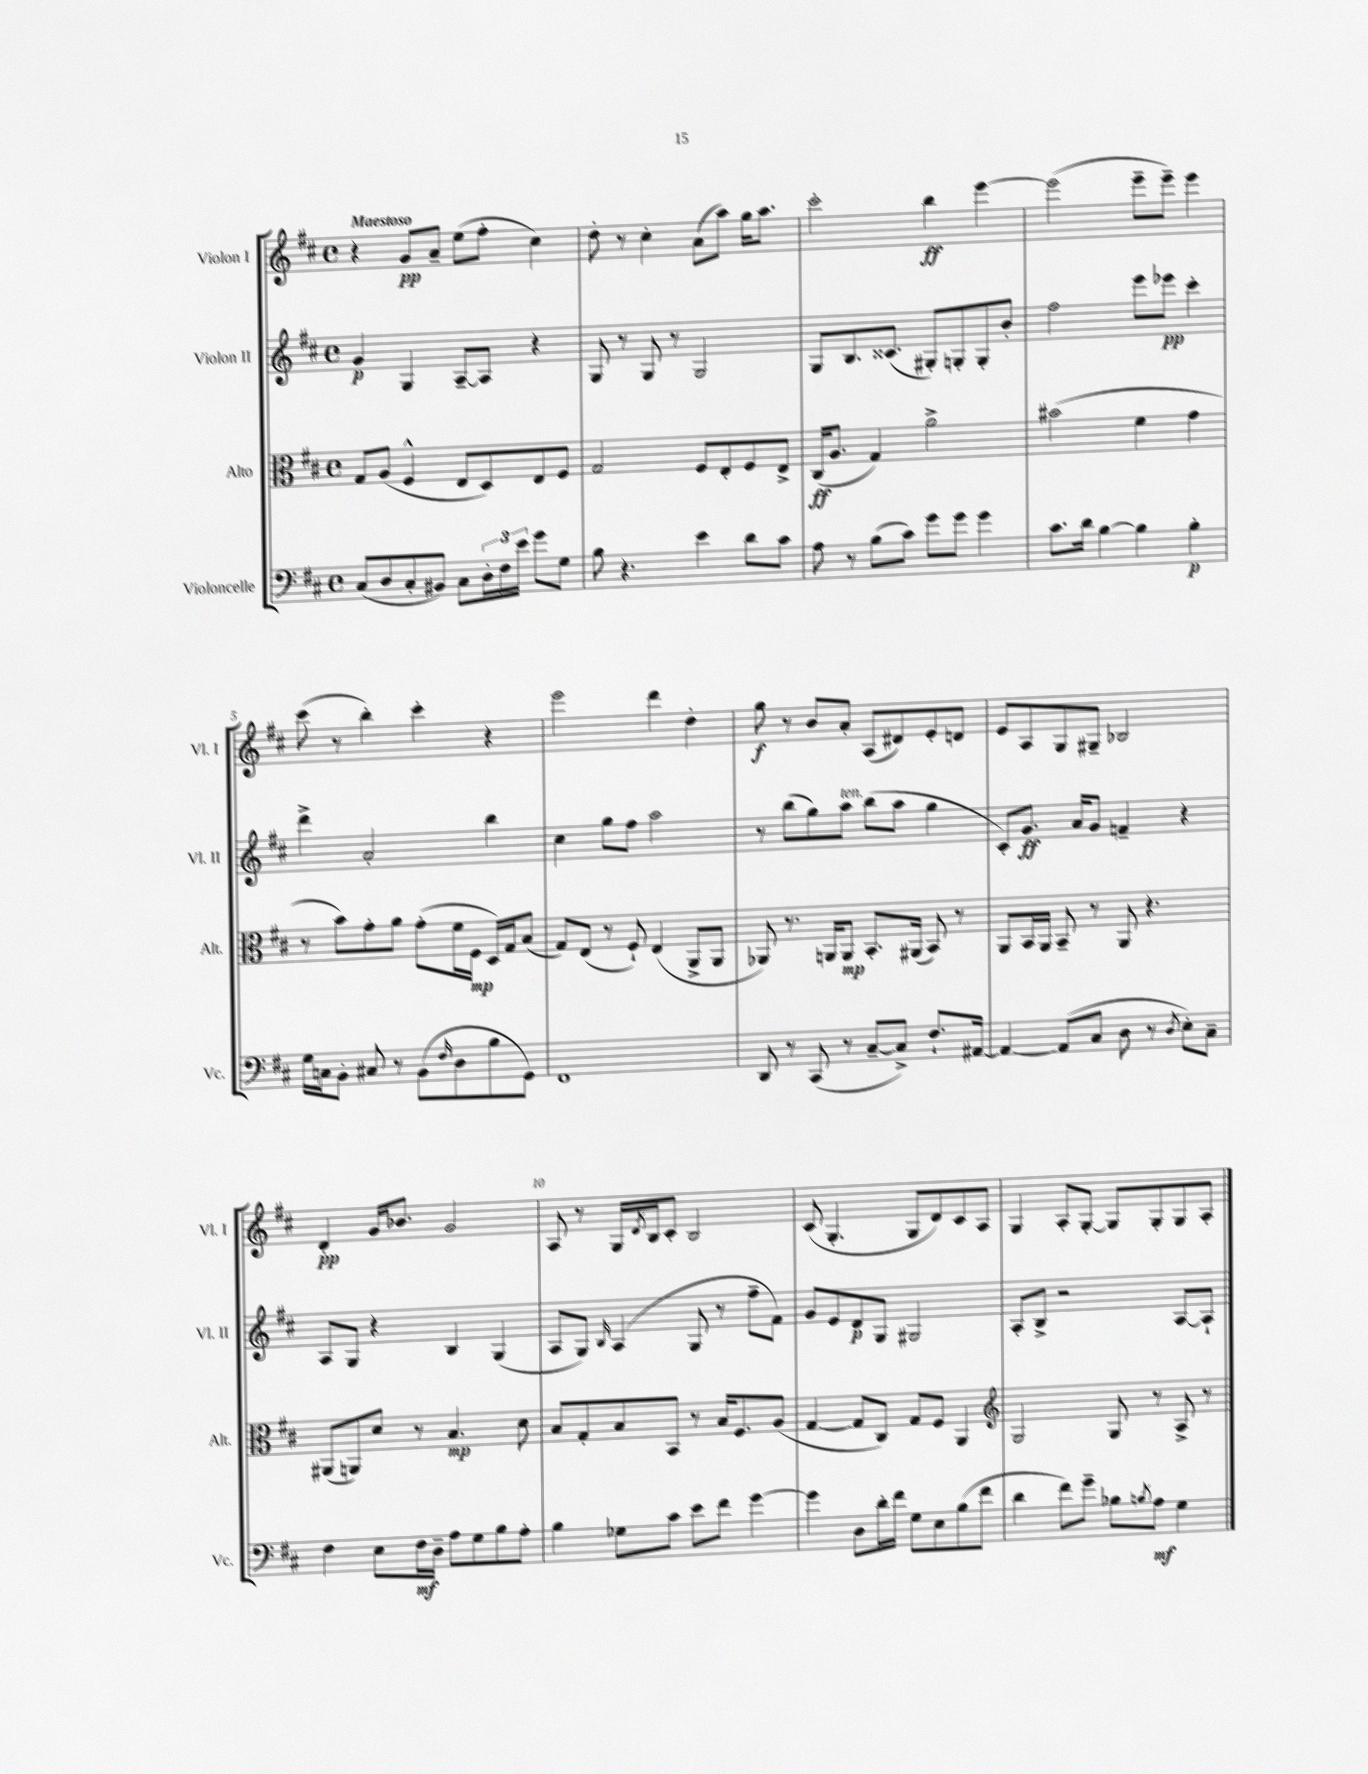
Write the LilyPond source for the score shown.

<<
\new StaffGroup <<
\new Staff = "s0" \with { instrumentName = "Violon I" shortInstrumentName = "Vl. I" } {
    \clef treble \key d \major \defaultTimeSignature \time 4/4 \tempo "Maestoso"
    r4 g'8\pp a'8-- e''8( fis''8-. cis''4) |
    d''8-. r8 cis''4-. a'8( a''8) g''16 a''8. |
    cis'''2-. b''4\ff e'''4~ |
    e'''2( e'''8-- e'''8--) e'''4 |
    cis'''8( r8 b''4-.) cis'''4-. r4 |
    e'''2 d'''4 d''4-. |
    g''8\f r8 b'8 a'8-. a8( dis'8) e'8-. d'8 |
    e'8 a8 g8 gis8-- bes2 |
    d'4-.\pp g'16 bes'8. g'2 |
    a8 r8 g16 \acciaccatura { d'8 } b16 cis'8-. b2 |
    cis'8( g4.-. g8 d'8) cis'8 a8 |
    g4 a8-. g8~-. g8 g8-. g8 a8-. \bar "|." |
}
\new Staff = "s1" \with { instrumentName = "Violon II" shortInstrumentName = "Vl. II" } {
    \clef treble \key d \major \defaultTimeSignature \time 4/4
    g'4\p g4 a8~-- a8 r4 |
    g8 r8 g8 r8 g2 |
    g8 b8. cisis'8.( gis8-.) g8-. g8-. b'8-. |
    fis''2 e'''8 ees'''8\pp cis'''4-. |
    d'''4-> a'2-. b''4 |
    cis''4 g''8 fis''8 a''2 |
    r8 b''8( g''8) a''8^\markup { \italic "ten." } b''8( a''8 g''4 |
    cis'8-.) g'8.\ff a'16 g'8 f'4-- r4 |
    a8 g8 r4 b4 g4( |
    a8 g8) \grace { b16 } a4( g8 r8 fis''8-- fis'8) |
    g'8 e'8 d'8\p g8 gis2 |
    a8-. b8-> r2 a8~ a8-! \bar "|." |
}
\new Staff = "s2" \with { instrumentName = "Alto" shortInstrumentName = "Alt." } {
    \clef alto \key d \major \defaultTimeSignature \time 4/4
    g8 a8( fis4-^ e8 d8) e8 fis8 |
    g2 fis8 e8-. fis8 e8-> |
    cis16\ff( a8. g4) a'2-> |
    bis'2( fis'4 g'4 |
    r8 b'8) g'8-. a'8 g'8-.( fis'16 fis16\mp d16) g16 b8( |
    g8) e8( r8 fis8-!) e4( a,8-> a,8 |
    aes,8) r8. a,16 a,8\mp b,8.-. ais,16( b,8) r8 |
    a,8 b,16 a,16 b,8-- r8 a,8 r4. |
    ais,8( a,8) d'8 r8 b4.\mp d'8 |
    b8 g8-. b8 b,8 r8 b16 fis8. a8( |
    g4~ g8 cis8) g8 fis8 a,4 |
    \clef treble g2 g8 r8 a8-> r8 \bar "|." |
}
\new Staff = "s3" \with { instrumentName = "Violoncelle" shortInstrumentName = "Vc." } {
    \clef bass \key d \major \defaultTimeSignature \time 4/4
    cis8( d8 cis8-. bis,8) cis8 \tuplet 3/2 { d16-. fis16 e'16 } g'8 g8 |
    b8 r4. e'4 d'8 cis'8 |
    a8 r8 b8( cis'8) g'8 g'8 g'4 |
    cis'8. d'16 b4~ b4 b4-.\p |
    g16 c16 b,8-. cis8 r8 b,8( \grace { fis16 } d8 b8 g,8) |
    fis,1 |
    d,8 r8 cis,8( r8 cis8~-- cis8->) fis8.-! ais,16~ |
    ais,4~ ais,8( cis8 d8 r8 \acciaccatura { d8 } e8-.) cis8-- |
    fis4 e8 fis16\mf d16-- a8 g8 b8 a8-. |
    b4 ges8 cis'8 e'8 fis'8 g'4~ |
    g'4 d8 d'16-. fis'16 g8 e8 b8( fis'8 |
    d'4 fis'8) g'8-- bes8 \acciaccatura { b8 } a8\mf g4 \bar "|." |
}
>>
>>
\layout { \context { \Score \override BarNumber.break-visibility = ##(#f #t #t) barNumberVisibility = #(every-nth-bar-number-visible 5) } }
